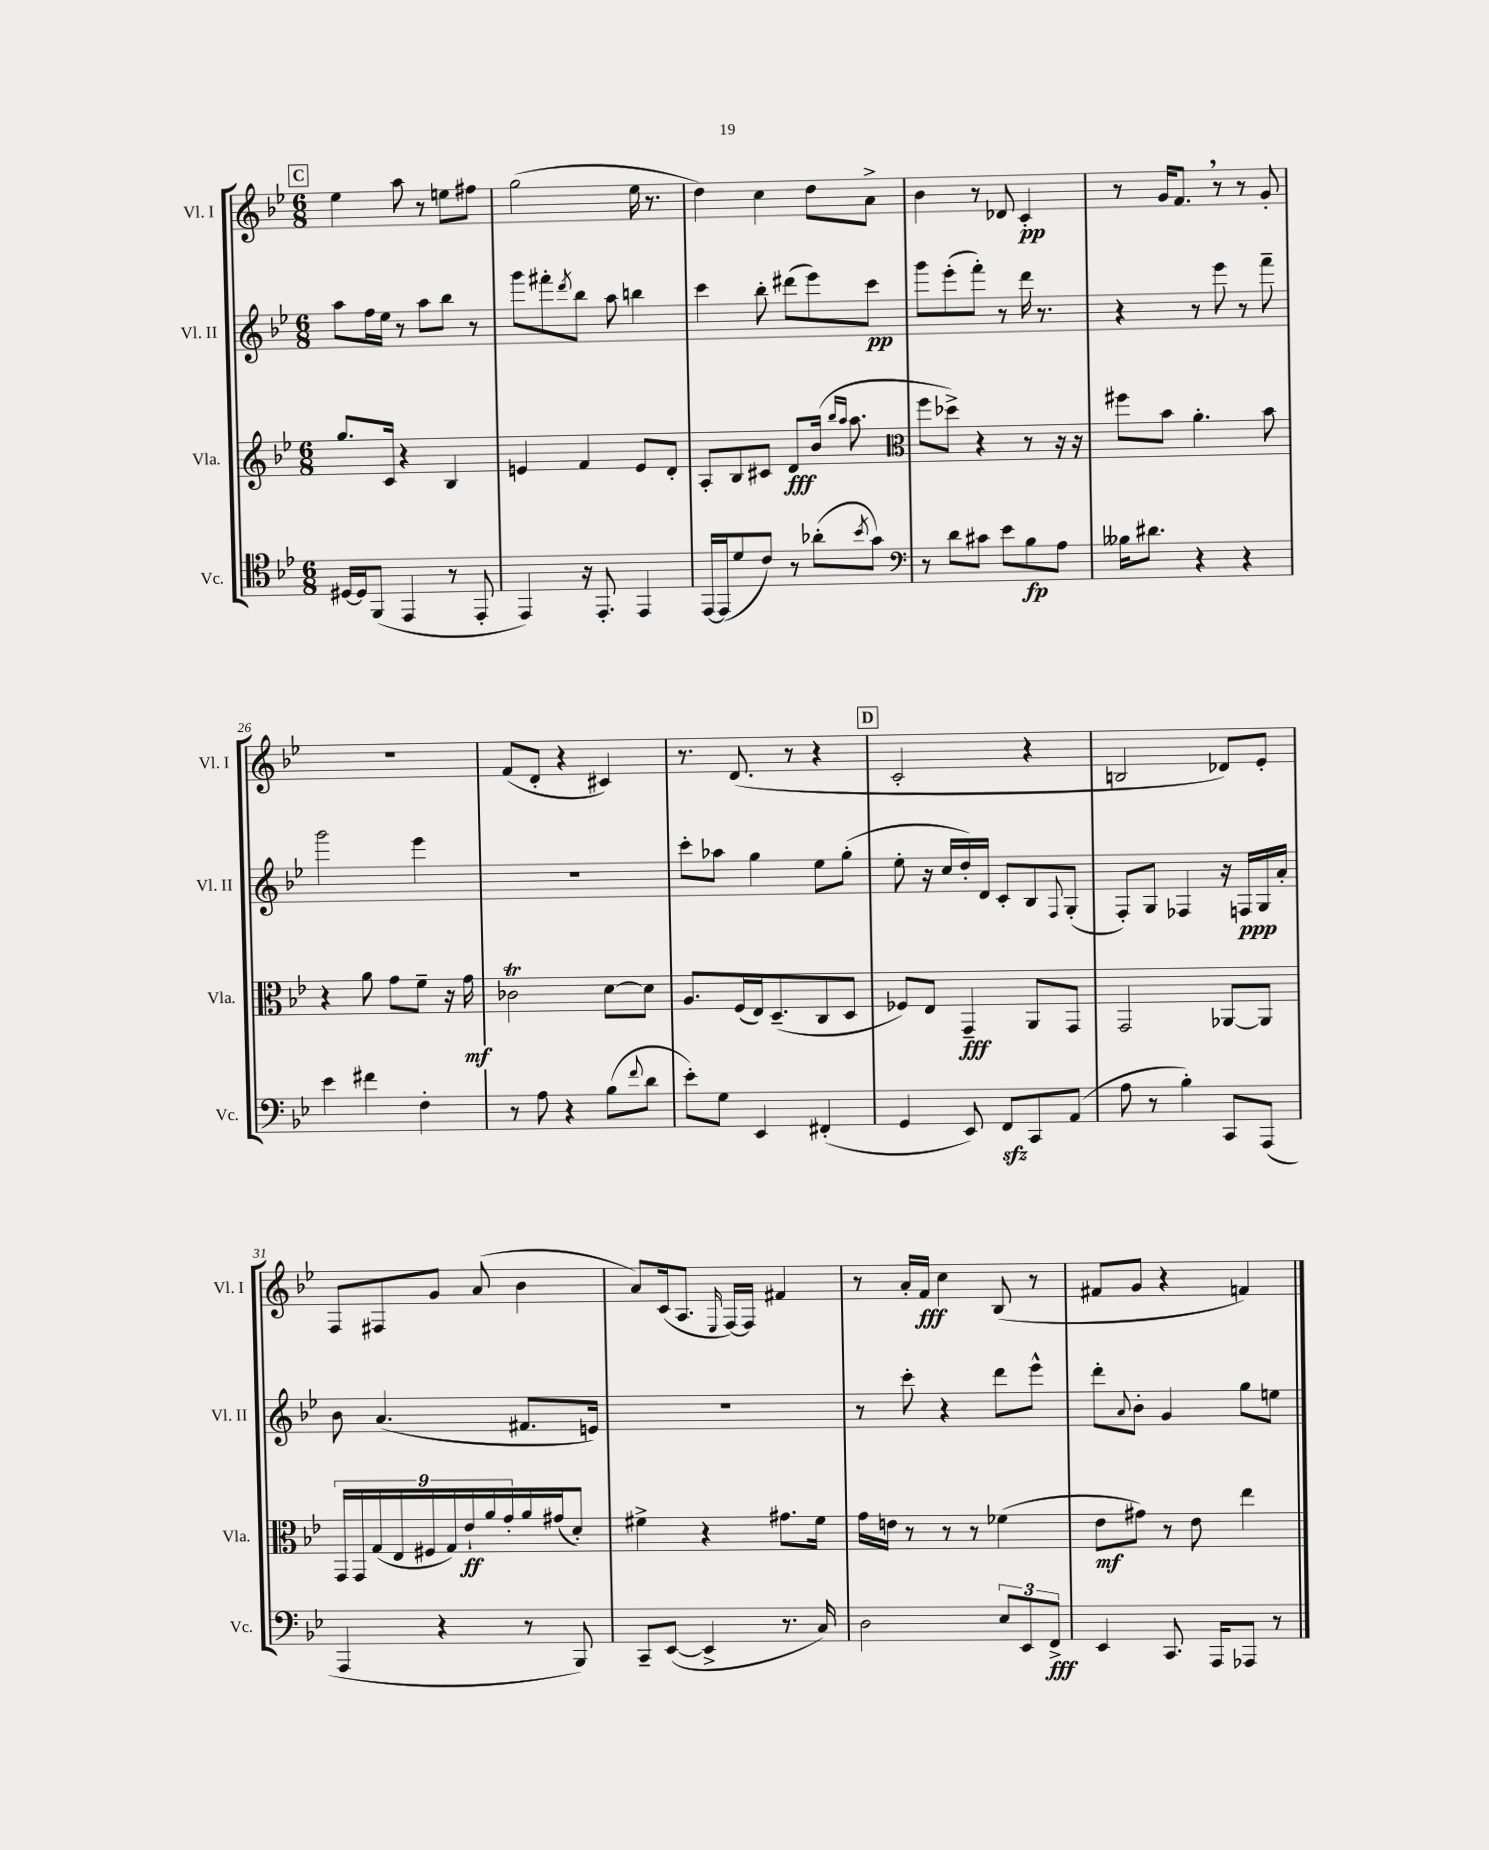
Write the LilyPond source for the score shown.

<<
\new StaffGroup <<
\new Staff = "s0" \with { instrumentName = "Vl. I" shortInstrumentName = "Vl. I" } {
    \clef treble \key bes \major \numericTimeSignature \time 6/8
    \mark \markup { \box "C" } ees''4 a''8 r8 e''8 fis''8 |
    g''2( ees''16 r8. |
    d''4) c''4 d''8 a'8-> |
    bes'4 r8 des'8 c'4-.\pp |
    r8 g'16 f'8. \breathe r8 r8 g'8-. |
    R2. |
    f'8( d'8-. r4 cis'4) |
    r8. d'8.( r8 r4 |
    \mark \markup { \box "D" } c'2-. r4 |
    b2 des'8) ees'8-. |
    f8 fis8 g'8 a'8( bes'4 |
    a'8) c'16( a8. \grace { ees16 } f16~) f16 fis'4 |
    r8 a'16-. f'16\fff c''4 bes8( r8 |
    fis'8 g'8 r4 f'4) \bar "|." |
}
\new Staff = "s1" \with { instrumentName = "Vl. II" shortInstrumentName = "Vl. II" } {
    \clef treble \key bes \major \numericTimeSignature \time 6/8
    \mark \markup { \box "C" } a''8 f''16 ees''16 r8 a''8 bes''8 r8 |
    g'''8 fis'''8-. \acciaccatura { d'''8 } bes''8 a''8 b''4 |
    c'''4 bes''8-. dis'''8( ees'''8) c'''8\pp |
    g'''8 ees'''8-.( f'''8-.) r8 d'''16 r8. |
    r4 r8 ees'''8 r8 f'''8-- |
    g'''2 ees'''4 |
    R2. |
    c'''8-. aes''8 g''4 ees''8 g''8-.( |
    \mark \markup { \box "D" } ees''8-. r16 c''16 d''16-.) d'16 c'8-. bes8 \appoggiatura { f8 } g8-.( |
    f8-.) g8 fes4 r16 f16\ppp g16 a'16-. |
    bes'8 a'4.( fis'8. e'16) |
    R2. |
    r8 c'''8-. r4 d'''8 ees'''8-^ |
    d'''8-. \appoggiatura { a'8 } bes'8-. g'4 g''8 e''8 \bar "|." |
}
\new Staff = "s2" \with { instrumentName = "Vla." shortInstrumentName = "Vla." } {
    \clef treble \key bes \major \numericTimeSignature \time 6/8
    \mark \markup { \box "C" } g''8. c'16 r4 bes4 |
    e'4 f'4 e'8 d'8-. |
    a8-. bes8 cis'8 d'8\fff bes'16( \grace { bes''16 a''16 } a''8. |
    \clef alto f''8 des''8->) r4 r8 r16 r16 |
    fis''8 bes'8 a'4.-. bes'8 |
    r4 a'8 g'8 f'8-- r16 g'16\mf |
    ces'2\trill d'8~ d'8 |
    a8. f16( ees16) d8.--( c8 d8 |
    \mark \markup { \box "D" } fes8) ees8 g,4--\fff a,8 g,8 |
    g,2 aes,8~ aes,8 |
    \tuplet 9/8 { g,16 g,16 g16( ees16 fis16 g16) ees'16-!\ff a'16 g'16-. } a'16 gis'16( d'8-.) |
    fis'4-> r4 gis'8. fis'16 |
    g'16 e'16 r8 r8 r8 fes'4( |
    ees'8\mf gis'8) r8 ees'8 ees''4 \bar "|." |
}
\new Staff = "s3" \with { instrumentName = "Vc." shortInstrumentName = "Vc." } {
    \clef tenor \key bes \major \numericTimeSignature \time 6/8
    \mark \markup { \box "C" } dis16~ dis16 f,8( ees,4 r8 ees,8-. |
    ees,4) r16 ees,8.-. ees,4 |
    ees,16~ ees,16( d'8 c'8) r8 aes'8-.( \acciaccatura { bes'8 } g'8) |
    \clef bass r8 d'8 cis'8 ees'8 bes8\fp a8 |
    beses16 dis'8. r4 r4 |
    ees'4 fis'4 f4-. |
    r8 a8 r4 bes8( \appoggiatura { f'8 } d'8 |
    ees'8-.) g8 ees,4 fis,4-.( |
    \mark \markup { \box "D" } g,4 ees,8) f,8\sfz c,8 a,8( |
    a8 r8 bes4-.) c,8 a,,8( |
    a,,4 r4 r8 bes,,8) |
    c,8-- ees,8~( ees,4-> r8. c16) |
    d2 \tuplet 3/2 { ees8 ees,8 f,8->\fff } |
    ees,4 c,8. a,,16 aes,,8 r8 \bar "|." |
}
>>
>>
\layout { \context { \Score currentBarNumber = #21 } }
